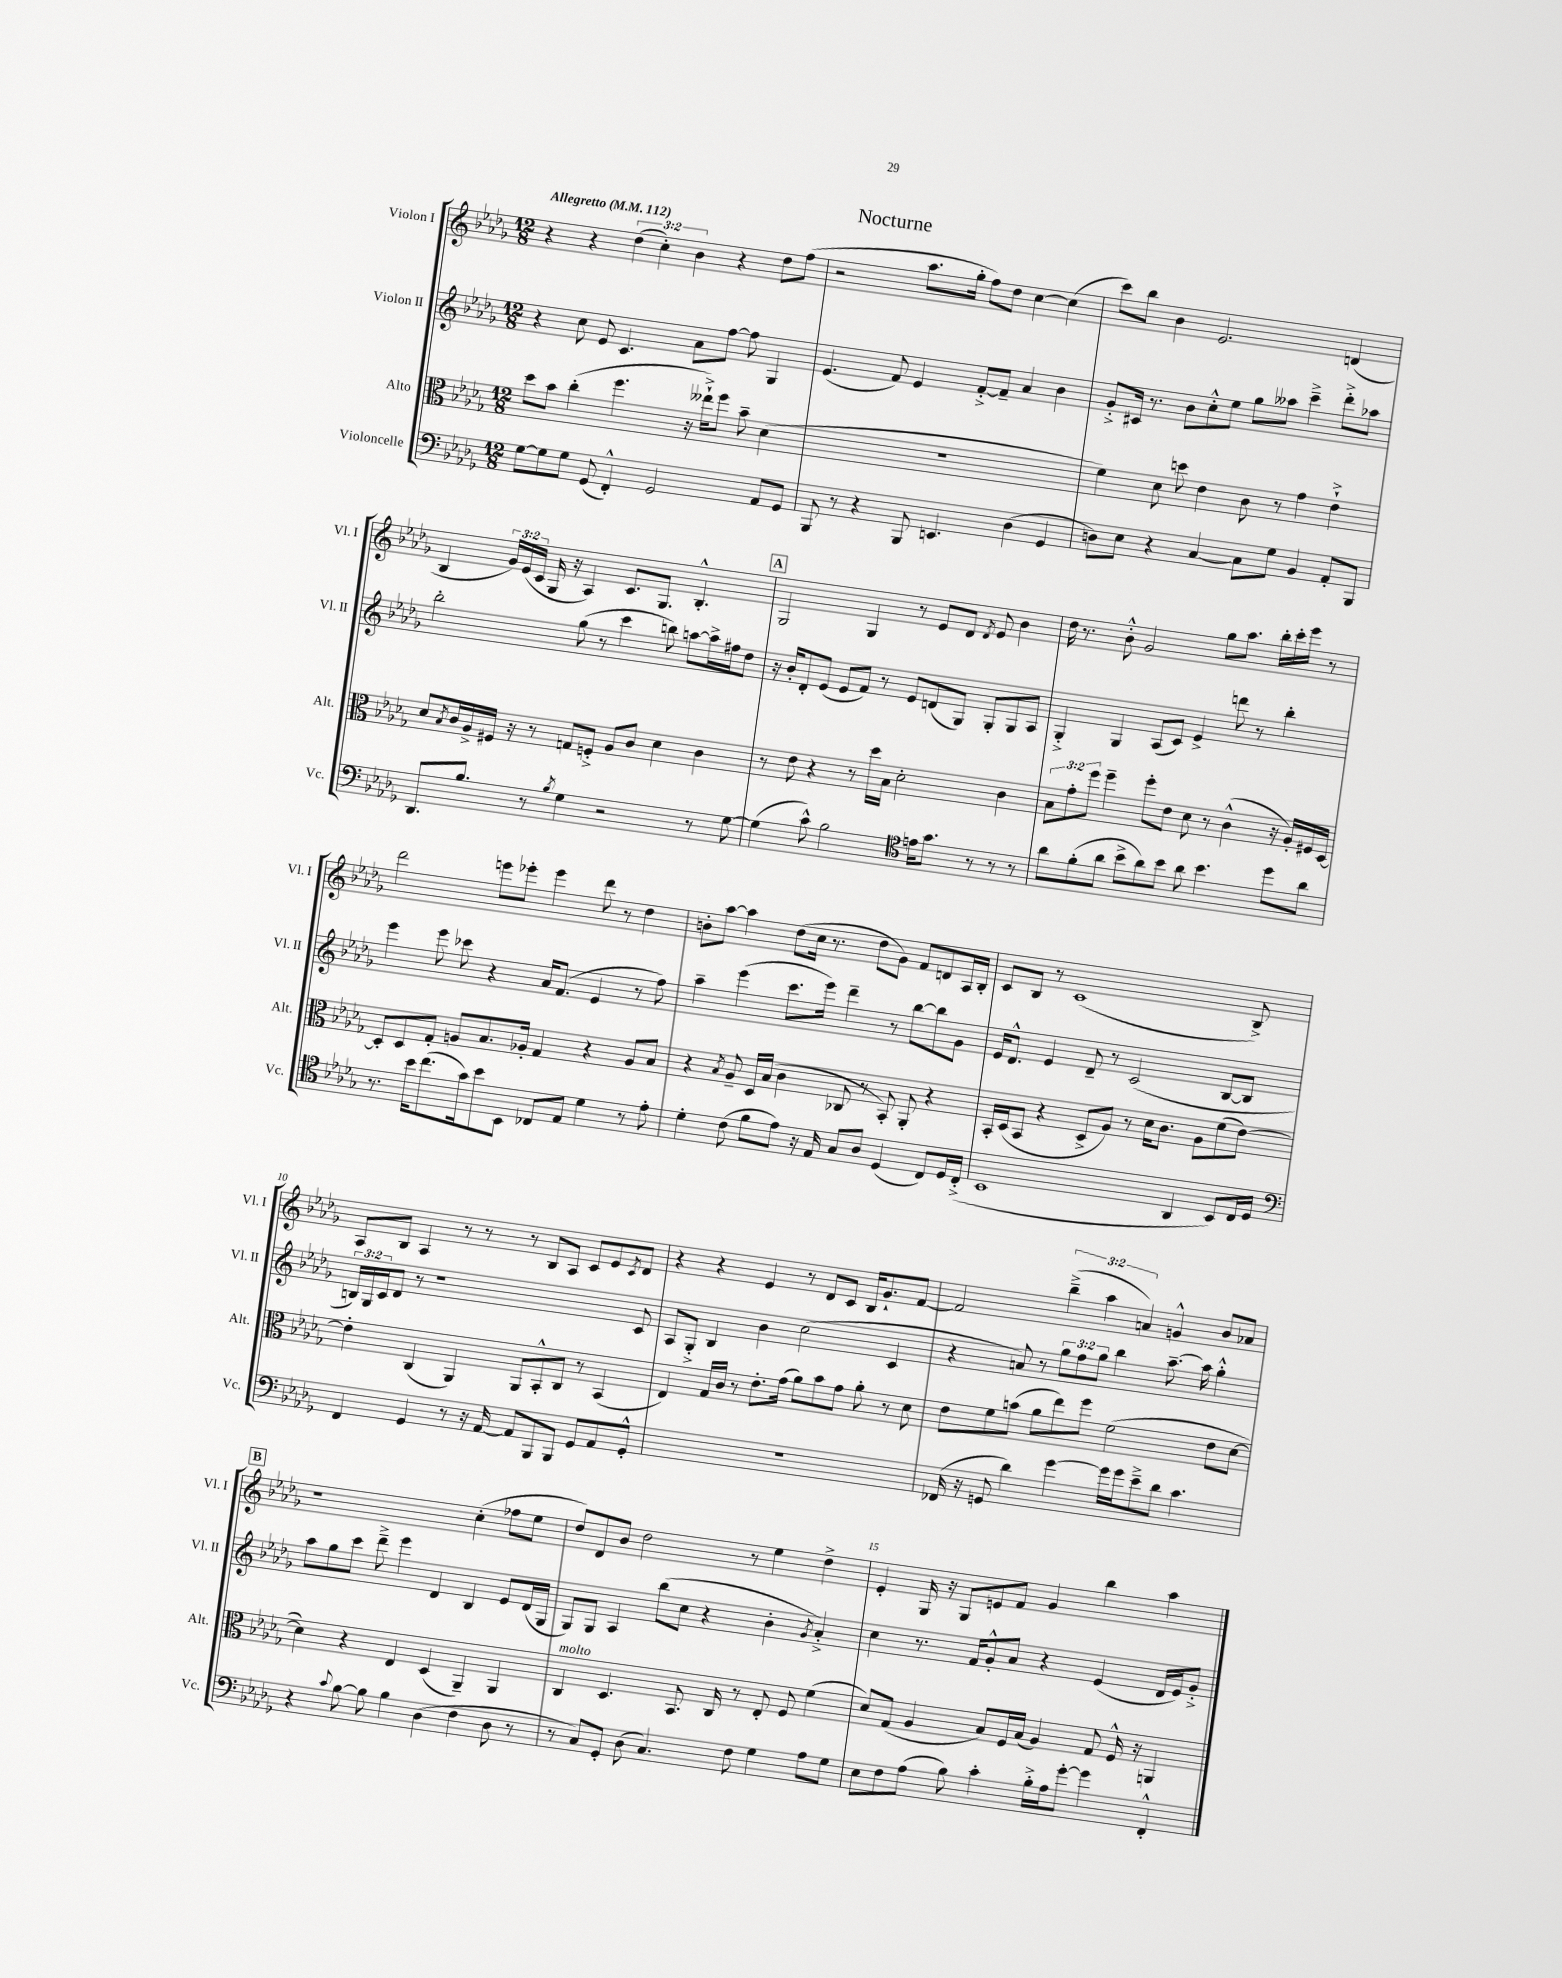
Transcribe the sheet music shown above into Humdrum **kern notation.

**kern	**kern	**kern	**kern
*part4	*part3	*part2	*part1
*staff4	*staff3	*staff2	*staff1
*I"Violoncelle	*I"Alto	*I"Violon II	*I"Violon I
*I'Vc.	*I'Alt.	*I'Vl. II	*I'Vl. I
*clefF4	*clefC3	*clefG2	*clefG2
*k[b-e-a-d-g-]	*k[b-e-a-d-g-]	*k[b-e-a-d-g-]	*k[b-e-a-d-g-]
*M12/8	*M12/8	*M12/8	*M12/8
*MM112	*MM112	*MM112	*MM112
=1	=1	=1	=1
!	!	!	!LO:TX:a:B:t=Allegretto
[8G-\L	8dd-\L	4r	4r
8G-\]	8b-\J	.	.
8G-\J	(4cc'\	8cc\	4r
(8GG-/	.	8e-/	.
4FF'^^/)	4.ff\	4.c/	(6dd-\
.	.	.	6cc'\)
2GG-/	.	.	.
.	.	.	6b-\
.	16r	8a-\L	.
.	16ee--X`^\KL)	.	.
.	8ff\J	[8ff\J	4r
.	8b-~\	8ff\]	.
8AA-/L	(4d-\	4G-/	8dd-\L
8GG-/J	.	.	(8ff\J
=2	=2	=2	=2
8BBB-/	1.r	(4.e-/	2r
8r	.	.	.
4r	.	.	.
.	.	8f/)	.
8BBB-/	.	4e-/	8.aa-\L
4.EEn/	.	.	.
.	.	.	16gg-'\Jk
.	.	[8f'^/L	8ff\L)
.	.	8f~/J]	8dd-\J
(4D-\	.	4a-/	[4cc\
4GG-/	.	4b-\	(4cc\]
=3	=3	=3	=3
8Dn\L)	4f\)	8g-'^/L	8ccc\L)
8E-\J	.	16c#X/Jk	8bb-\J
.	.	8.r	.
4r	8d-\	.	4b-\
.	8ddn\	8b-\L	.
[4C/	4e-\	8cc'^^\	2.e-/
.	.	8ee-\J	.
8C\L]	8c\	8gg-\L	.
8G-\J	8r	8aa--X\J	.
4BB-/	4g-\	4ccc~^\	.
8AA-'/L	4e-`^\	8ddd-'^\L	(4dn/
8BBB-/J	.	8aa-X\J	.
!!LO:LB:g=z
=4	=4	=4	=4
8.DD-/L	8d-/L	2bb-'\	4B-/
.	8qB-/	.	.
.	16c/L	.	.
8.B-/J	16A-^/	.	.
.	16F#X/JJ	.	24g-/LL)
.	.	.	(24e-/
.	16r	.	.
.	.	.	24c/JJ
8r	8r	.	16G-/
.	.	.	16r
8qB-/	.	.	.
4G-\	8Gn/L	(8gg-\	4A-/)
.	8Fn'^/J	8r	.
2r	8A-/L	4ccc\	8.c/L
.	8c/J	.	.
.	.	.	8.G-/J
.	4d-\	8bbn\)	.
.	.	[8aan\L	4.B-'^^/
8r	4c\	16aa^\L]	.
.	.	16ff#X\J	.
[8G-\	.	8dd-\J	.
!!LO:REH:place=s1:t=A
=5	=5	=5	=5
(4G-\]	8r	16r	2G-/
.	.	16b-'/KL	.
.	8e-\	8d-'/	.
8c^^\)	4r	(8e-/J	.
2B-\	.	8e-/L	.
.	8r	8f/J)	4G-/
.	16dd-\LL	8r	.
.	16B-\JJ	.	.
.	2d-'\	8e-/L	8r
*clefC4	*	*	*
16en\KL	.	(8dn/	8e-/L
8.g-\J	.	.	.
.	.	8G-/J)	8d-/J
.	.	.	8qd-/
8r	.	8G-'/L	8e-/
8r	4c\	8G-/	4b-\
8r	.	8A-/J	.
=6	=6	=6	=6
8a-\L	12B-\L	4G-'^/	16dd-\
.	.	.	8.r
.	12g-'\	.	.
(8f'\	.	.	.
.	12ff\J	.	.
8a-\J	4ff~\	4G-/	8b-'^^\
8b-^\L	.	.	2g-/
8a-\)	8ff'\L	(8A-/L	.
8b-\J	8e-\J	8c/J)	.
8a-\	8d-\	4e-^/	.
4.b-\	8r	.	8gg-\L
.	(4c^^\	8dddn\	8.aa-\J
.	.	8r	.
.	.	.	16bb-'\LL
8dd-\L	16r	4bb-'\	16ccc'\
.	16A-'/LL)	.	16eee-\JJ
8a-\J	16F#X/	.	8r
.	[16D-/JJ	.	.
!!LO:LB:g=z
=7	=7	=7	=7
8.r	8D-'/L]	4eee-\	2ddd-\
.	8D-/	.	.
16b-\KL	.	.	.
(8.cc\	8G-'/J	8eee-\	.
.	8An/L	8ccc-X\	.
16g-\k)	.	.	.
8b-\	8.B-/	4r	8eeen\L
8BB-\J	.	.	8eee-X'\J
.	16A-X'/Jk	.	.
8C-X/L	4G-/	16a-/KL	4eee-\
.	.	(8.f/J	.
8E-/J	.	.	.
4d-\	4r	4e-/	8ddd-\
.	.	.	8r
8r	8A-/L	8r	4dd-\
8e-'\	8B-/J	8ff\)	.
=8	=8	=8	=8
4d-'\	4r	4aa-~\	8bn'\L
.	.	.	[8aa-\J
.	8qB-/	.	.
(8c\	8A-~/	(4eee-\	4aa-\]
8f\L	16D-/LL	.	.
.	(16B-/JJ	.	.
8e-\J)	4c\	8.ccc\L	(8dd-\L
16r	.	.	16cc\Jk
16E-/	.	16eee-\Jk)	8.r
8G-/L	8C-X/	4ddd-~\	.
8A-/J	8r	.	8dd-\L
(4D-/	8BB-'/)	8r	8g-\J)
.	8AA-'/	[8bb-\L	8f/L
8C/L)	4r	8bb-\]	8dn/
16D-/L	.	8g-\J	16A-/L
(16C'^/JJ	.	.	16B-'/JJ
=9	=9	=9	=9
1BB-	16BB-'/LL	16e-/KL	8c/L
.	(16D-/J	8.d-^^/J	.
.	8BB-/J	.	8B-/J
.	4r	4e-/	8r
.	.	.	(1c
.	8D-^/L	8d-~/	.
.	8A-/J)	8r	.
.	8r	(2c/	.
.	16d-\KL	.	.
.	8.c\J	.	.
4AA-/	.	.	.
.	8A-\L	.	.
8BB-/L)	(8f\	[8B-/L	.
16C/L	[8e-\J)	8B-/J]	8B-^/)
16D-/JJ	.	.	.
!!LO:LB:g=z
=10	=10	=10	=10
*clefF4	*	*	*
4FF/	4e-'\]	24Bn/LL)	8A-/L
.	.	24G-/	.
.	.	24c/J	.
.	.	8d-/J	8B-/J
4GG-/	(4C/	8r	4A-/
.	.	1r	.
8r	4AA-/)	.	8r
16r	.	.	8r
[16AA-/	.	.	.
8AA-/L]	8AA-/L	.	8r
8BBB-/	8BB-'^^/	.	8B-/L
8BBB-/J	8C/J	.	8A-/J
8GG-/L	8r	.	8c/L
8AA-/	(4BB-/	.	8e-/
.	.	.	8qc/
8GG-'^^/J	.	8c/	8d-/J
=11	=11	=11	=11
1.r	4E-/)	8A-/L	4r
.	.	8G-'^/J	.
.	16G-/LL	4B-/	4r
.	16c/JJ	.	.
.	8r	.	.
.	8.e-'\L	4b-\	4e-/
.	(16g-\Jk	.	.
.	8a-\L)	(2cc\	8r
.	8b-\	.	8d-/L
.	8g-\J	.	8c/J
.	8a-'\	.	16B-/KL
.	.	.	8.g-`/
.	8r	4c/	.
.	8d-\	.	[8f/J
=12	=12	=12	=12
(16FF-X/	8e-\L	4r	2f/]
16r	.	.	.
8GGn/	8f\	.	.
4d-\)	(8bn\J	8an/)	.
.	8a-\L	8r	.
[4g-\	8ee-\)	12gg-\L	(6bb-~^\
.	.	12ff\	.
.	8ff\J	.	.
.	.	12gg-\J	6aa-\
16g-\LL]	(2f\	4bb-\	.
16g-\J	.	.	.
.	.	.	6an/)
8e-~^\	.	.	.
8d-\J	.	[8.aa-~\	4gn^^/
4.c\	.	.	.
.	.	16aa-\]	.
.	8e-\L	4gg-'^^\	8b-/L
.	[8d-\J	.	8a-X/J
!!LO:LB:g=z
!!LO:REH:place=s1:t=B
=13	=13	=13	=13
4r	4d-\])	8aa-\L	1r
.	.	8gg-\	.
8qqc/	.	.	.
[8B-\	4r	8ccc\J	.
8B-\]	.	8ddd-~^\	.
4B-\	4E-/	4eee-\	.
(4D-\	(4D-/	4d-/	.
4F\	4AA-~/)	4B-/	(4cc'\
8D-\	4AA-/	8e-/L	8ff-X\L
8r	.	(16d-/L	8ee-\J
.	.	16G-/JJ	.
=14	=14	=14	=14
!	!LO:TX:a:i:t=molto	!	!
8r	4C/	8G-/L)	8dd-/L)
8C/L)	.	8G-/J	8d-/
8GG-'/J	4.D-/	4A-/	8b-/J
(8D-\	.	.	2dd-\
4.C/)	.	(8bb-\L	.
.	8.BB-/	8cc\J	.
.	.	4r	.
.	16C/	.	.
8F\	8r	.	8r
4G-\	8E-'/	4b-'\	4ee-\
.	8F/	.	.
.	.	8qg-/	.
8A-\L	(4f\	4a-'^/)	4dd-^\
8G-\J	.	.	.
=15	=15	=15	=15
8E-\L	8d-/L)	4cc\	4e-'/
8F\	(8G-/J	.	.
(8A-\J	4A-/	8.r	16G-/
.	.	.	16r
8B-\)	.	.	8G-/L
.	.	16f/KL	.
4c'\	8B-/L)	8g-'^^/	8en/
.	16F/L	8a-/J	8f/J
.	(16B-/JJ	.	.
16B-'^\LL	4A-/)	4r	4g-/
16A-\J	.	.	.
[8g-'\J	.	.	.
4g-\]	8G-/	(4e-/	4bb-\
.	16F^^/	.	.
.	16r	.	.
4FF'^^/	4AAn/	16d-/LL	4aa-\
.	.	16e-/J)	.
.	.	8g-'^/J	.
==	==	==	==
*-	*-	*-	*-
